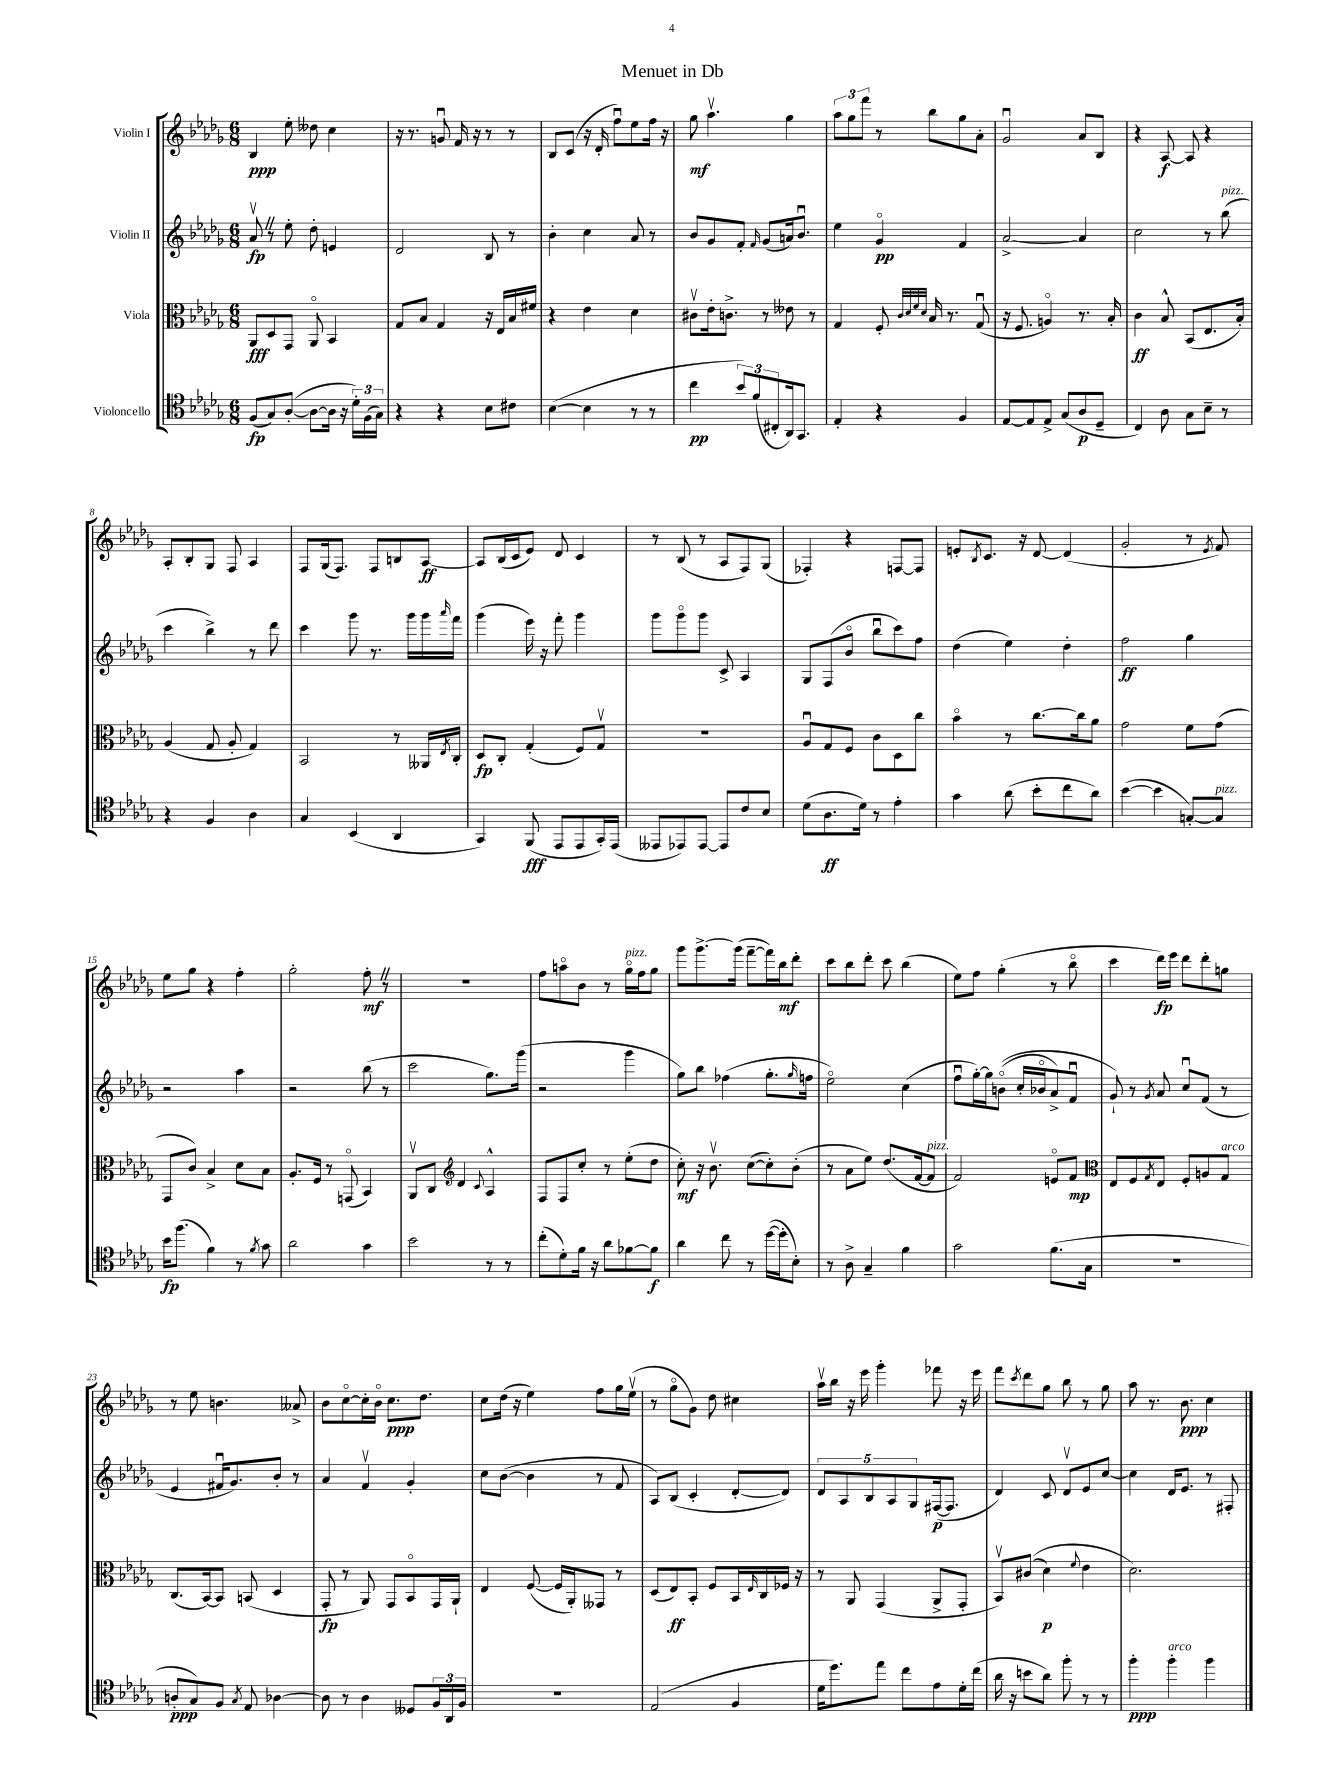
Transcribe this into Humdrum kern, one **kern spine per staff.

**kern	**kern	**kern	**kern
*staff4	*staff3	*staff2	*staff1
*clefC4	*clefC3	*clefG2	*clefG2
*k[b-e-a-d-g-]	*k[b-e-a-d-g-]	*k[b-e-a-d-g-]	*k[b-e-a-d-g-]
*M6/8	*M6/8	*M6/8	*M6/8
(8F	8AA-	8a-v	4B-
8G-)	8D-	8r	.
([8A-'	8GG-	8ee-'	8ee-'
8A-_	8AA-o	8dd-'	8dd--
16A-]	4BB-	4e	4cc
16r	.	.	.
24d-')	.	.	.
(24F	.	.	.
24G-)	.	.	.
=	=	=	=
4r	8G-	2d-	16r
.	.	.	8.r
.	8B-	.	.
4r	4G-	.	8gu
.	.	.	16f
.	.	.	16r
8B-	16r	8B-	8r
.	16E-	.	.
8c#	16B-	8r	8r
.	16f#	.	.
=	=	=	=
([4B-	4r	4b-'	8B-
.	.	.	(8c
4B-]	4e-	4cc	16r
.	.	.	16d-'
.	.	.	8ffu)
8r	4d-	8a-	8ee-
8r	.	8r	16ff
.	.	.	16r
=	=	=	=
4cc	8c#v	8b-	8gg-
.	16e-'	8g-	4.aa-v
.	8.c^	.	.
12b-)	.	8f'	.
(12f	.	.	.
.	.	16qqf	.
.	8r	(8g-	.
12C#'	.	.	.
16AA-)	8e--	16a)	4gg-
8.GG-	.	8.b-u	.
.	8r	.	.
=	=	=	=
4E-'	4G-	4ee-	12aa-
.	.	.	12gg-
.	.	.	12fff
4r	8F'	4g-o	8r
.	32qqc	.	.
.	32qqd-	.	.
.	32qqf	.	.
.	32qqd-	.	.
.	16B-	.	8bb-
.	8.r	.	.
4F	.	4f	8gg-
.	(8G-u	.	8a-'
=	=	=	=
[8E-	16r	[2a-^	2g-u
.	8.F	.	.
8E-]	.	.	.
8E-^	4Ao)	.	.
(8G-	.	.	.
8A-	8.r	4a-]	8a-
8D-~	.	.	8B-
.	16B-'	.	.
=	=	=	=
4C)	4c	2cc	4r
8A-	8B-^^	.	[8A-
8G-	(8BB-	.	8A-]
8B-~	8.E-	8r	4r
8r	.	(8bb-	.
.	16B-')	.	.
=	=	=	=
4r	(4A-	4ccc	8A-'
.	.	.	8B-'
4F	8G-	4bb-^)	8G-
.	8A-'	.	8F
4A-	4G-)	8r	4A-
.	.	8ddd-	.
=	=	=	=
4G-	2BB-	4ccc	8F
.	.	.	(16G-
.	.	.	8.F)
(4BB-	.	8ggg-	.
.	.	8.r	8F
4AA-	8r	.	8B
.	.	16ggg-	.
.	16AA--	16ggg-	[8A-
.	8qE-	16qqaaa-	.
.	16C'	16fff	.
=	=	=	=
4GG-)	8D-	(4ggg-	8A-]
.	8C'	.	(16B-
.	.	.	16c
(8FF	(4G-'	16eee-)	8e-)
.	.	16r	.
8EE-	.	8fff'	8d-
8EE-	8F)	4ggg-	4c
16GG-')	8G-v	.	.
(16EE-	.	.	.
=	=	=	=
8EE--	2.r	8ggg-	8r
8EE-)	.	8ggg-o	(8B-
[8EE-	.	8ggg-	8r
8EE-]	.	8c^	8A-
8c	.	4A-	8F)
8B-	.	.	(8G-
=	=	=	=
(8d-	8A-u	8G-	4F-')
8.A-	8G-	(8F	.
.	8F	8b-o	4r
16d-)	.	.	.
8r	8c	8bb-u	.
4e-'	8D-	8ccc)	[8F
.	8cc	8ff	8F]
=	=	=	=
4g-	4b-o	(4dd-	8e'
.	.	.	8qB-
.	.	.	8.c
(8a-	8r	4ee-)	.
.	.	.	16r
8b-'	[8.cc	.	[8d-
8cc	.	4dd-'	(4d-]
.	16cc]	.	.
8a-)	8a-	.	.
=	=	=	=
([4b-	2g-	2ff	2g-'
4b-]	.	.	.
[8G')	8f	4gg-	8r
.	.	.	8qe-
8G]	(8g-	.	8f)
=	=	=	=
16b-	8GG-	2r	8ee-
(8.ff	.	.	.
.	8c)	.	8gg-
4f)	4B-^	.	4r
8r	8d-	4aa-	4ff'
8qf	.	.	.
8g-	8B-	.	.
=	=	=	=
2a-	8.A-'	2r	2gg-'
.	16F	.	.
.	8r	.	.
.	(8GGo	.	.
4g-	4BB-)	(8bb-	8ff'
.	.	8r	8r
=	=	=	=
2b-	8AA-v	2ccc	2.r
.	8C	.	.
*	*clefG2	*	*
.	4d-	.	.
.	8qqc	.	.
8r	4A-^^	8.gg-)	.
8r	.	.	.
.	.	(16ggg-	.
=	=	=	=
(8cc'	8F	2r	8ff
8d-')	8F	.	8aao
16f	8cc'	.	8b-
16r	.	.	.
8a-	8r	.	8r
[8f-	(8ee-'	4ggg-	16gg-o
.	.	.	16ff
8f-]	8dd-	.	8gg-
=	=	=	=
4a-	8cc')	8gg-)	8ggg-
.	16r	8bb-	[8.ggg-^
.	8.b-v	.	.
8cc	.	(4ff-	.
.	.	.	(16ggg-]
8r	([8cc	.	[8fff~
([16dd-	8cc'])	8.gg-'	16fff])
16dd-']	.	.	16bb-
8B-')	(8b-'	.	8ddd-'
.	.	16qqgg-	.
.	.	16ff	.
=	=	=	=
8r	8r	2ee-o)	8ccc
8A-^	8a-	.	8bb-
4G-~	8ee-)	.	8ddd-'
.	(8.dd-	.	8ccc
4f	.	(4cc	(4bb-
.	[16f	.	.
.	8f]	.	.
=	=	=	=
2g-	2f)	8ffu	8ee-)
.	.	[16gg-')	8ff
.	.	16gg-]	.
.	.	&((8bo	(4gg-'
.	.	16cc'	.
.	.	16b-o	.
(8.f	8eo	8a-^)	8r
.	8f	8fu	8bb-o
16G-	.	.	.
=	=	=	=
*	*clefC3	*	*
2.r	8E-	8g-`&)	4ccc
.	8F	8r	.
.	8qG-	8qg-	.
.	8E-	8a-	16ddd-)
.	.	.	16eee-
.	8F'	8ccu	8ddd-
.	8A	(8f	8ddd-'
.	8G-	8r	8gg
=	=	=	=
8A'	(8.C	4e-	8r
8G-)	.	.	8ee-
.	[16BB-)	.	.
8F	8BB-]	16f#u	4.b
.	.	8.g-)	.
8qG-	.	.	.
8E-	(8BB	.	.
[4A-	4D-	8b-'	.
.	.	8r	8a--^
=	=	=	=
8A-]	8GG-'	4a-	8b-
8r	8r	.	[8cco
4A-	8AA-)	4fv	16cc']
.	.	.	16b-o
.	8GG-	.	8.cc
8D--	8BB-o	4g-'	.
.	.	.	8.dd-
24F	16GG-	.	.
24AA-	.	.	.
.	16AA-`	.	.
24F	.	.	.
=	=	=	=
2.r	4E-	8cc	8cc
.	.	([8b-	(16dd-
.	.	.	16r
.	([8F	4b-]	4ee-)
.	16F]	.	.
.	16AA-')	.	.
.	8GG--	8r	8ff
.	8r	8f	16gg-
.	.	.	(16ee-v
=	=	=	=
(2E-	(8D-	8A-)	8r
.	8E-)	(8B-	8gg-o
.	8BB-'	4c'	8g-)
.	8F	.	8dd-
4F	16BB-	[8d-'	4cc#
.	16qqE-	.	.
.	16C	.	.
.	16F-	8d-])	.
.	16r	.	.
=	=	=	=
16d-	8r	10d-	16aa-v
8.dd-)	.	.	16bb-
.	.	10A-	.
.	8AA-	.	16r
.	.	.	16eee-
.	.	10B-	.
8ee-	(4GG-	.	4ggg-'
.	.	10A-	.
8cc	.	.	.
.	.	10G-	.
8e-	8AA-^	([16F#	8fff-
.	.	8.F#]	.
16d-'	8GG-'	.	16r
(16cc	.	.	16eee-
=	=	=	=
16a-	8BB-v)	4d-)	8fff
16r	.	.	.
.	.	.	8qccc
8b	&((8c#	.	8ddd-
8a-)	4d-)	8c	8gg-
8ff'	.	8d-v	8bb-
.	8qqf	.	.
8r	4e-	8e-	8r
8r	.	[8cc	8gg-
=	=	=	=
4ff'	2.d-&)	4cc]	8aa-
.	.	.	8.r
4ff'	.	16d-	.
.	.	8.e-	8.b-
4ff	.	8r	4cc
.	.	8F#'	.
==	==	==	==
*-	*-	*-	*-
